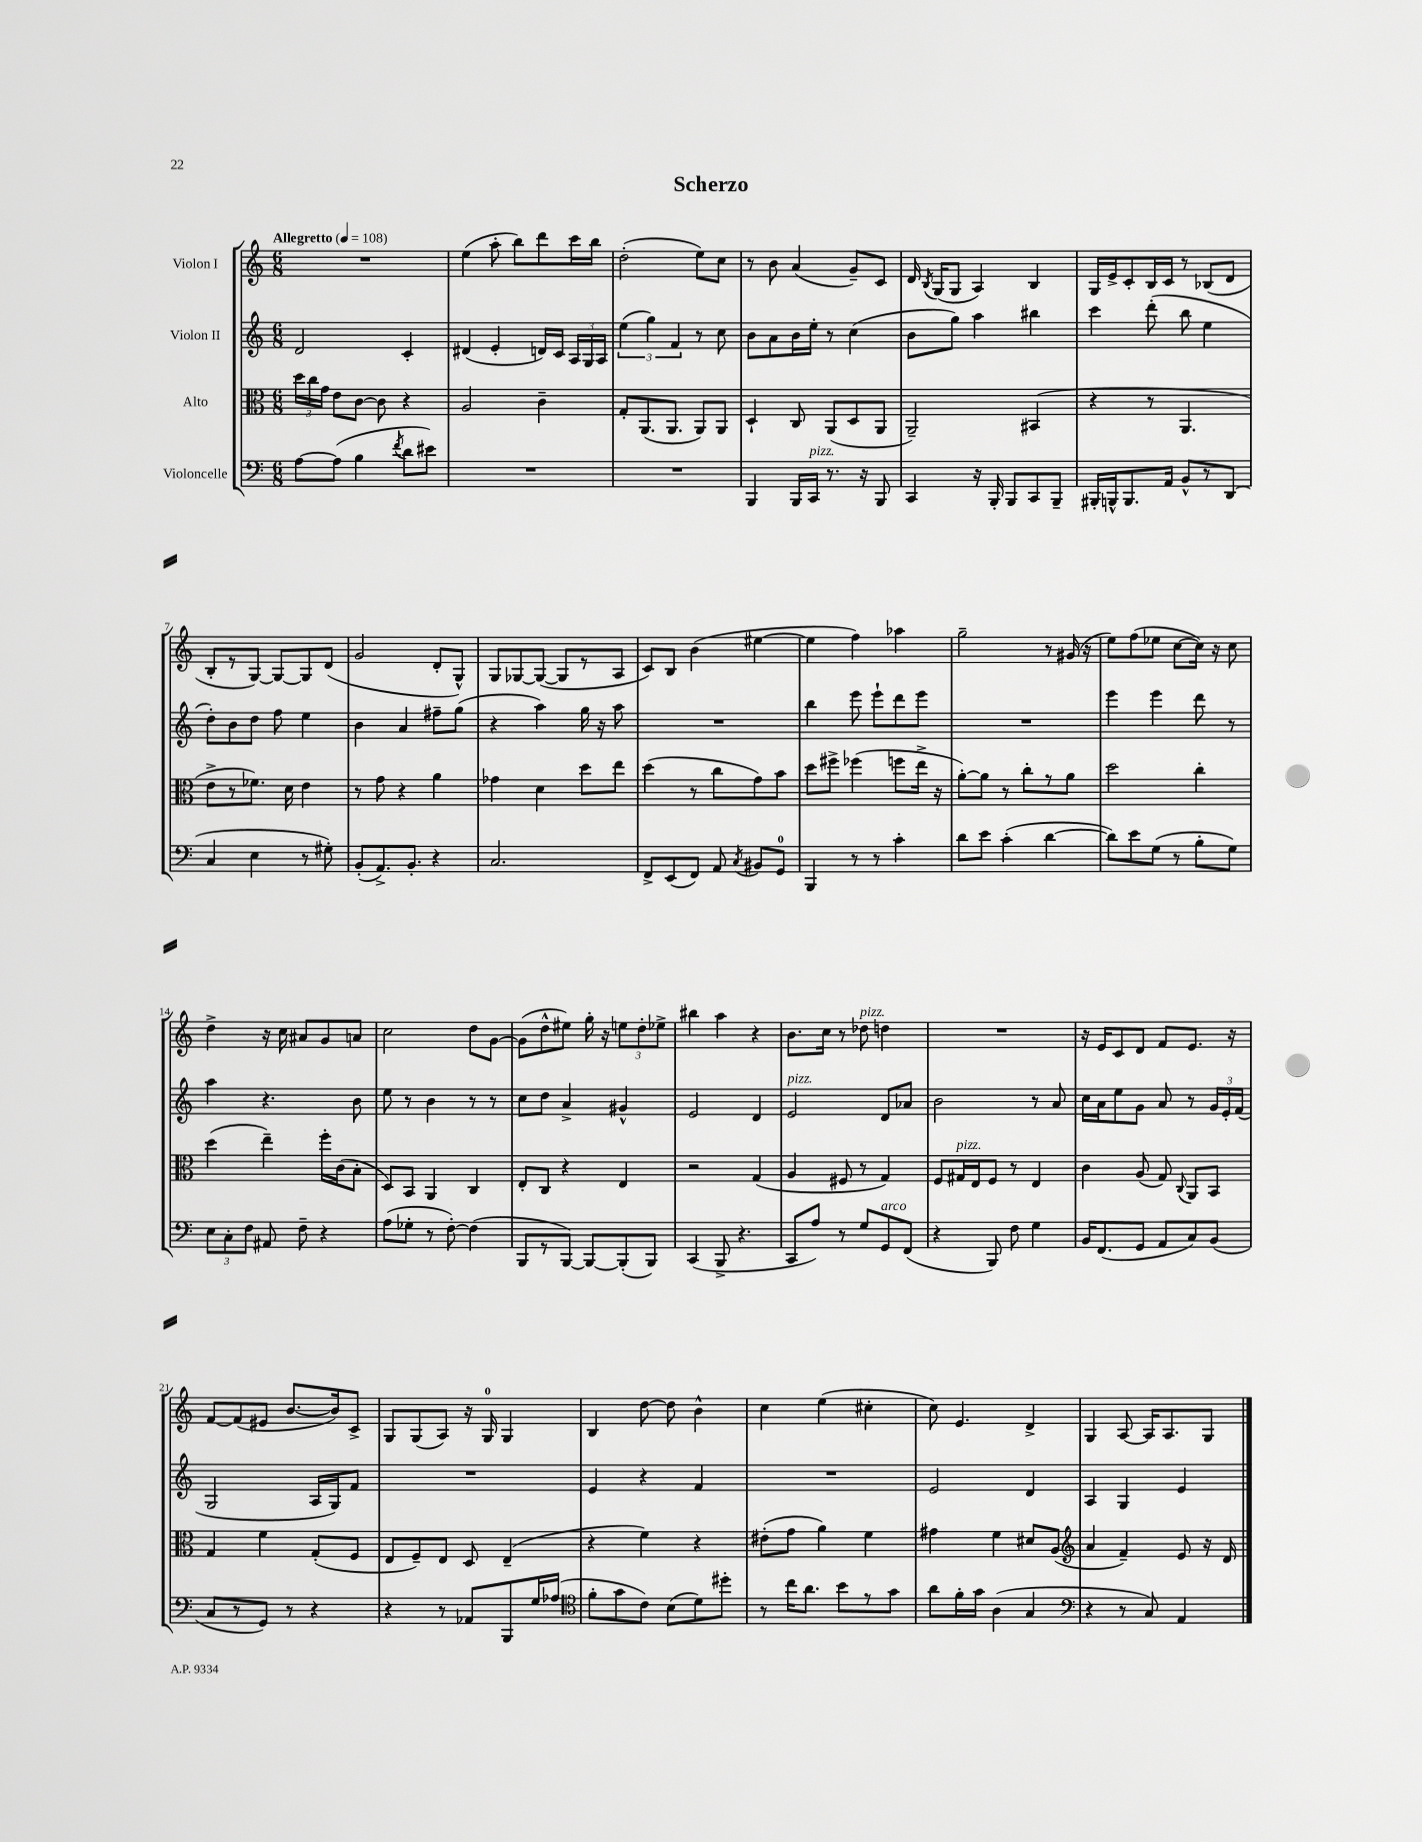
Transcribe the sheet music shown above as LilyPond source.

\header { title = "Scherzo" }
<<
\new StaffGroup <<
\new Staff = "s0" \with { instrumentName = "Violon I" } {
    \clef treble \key c \major \numericTimeSignature \time 6/8 \tempo "Allegretto" 4 = 108
    \autoBeamOff R2. |
    e''4( a''8-. b''8[) d'''8 c'''16 b''16] |
    d''2-.( e''8[) c''8] |
    r8 b'8 a'4( g'8[--) c'8] |
    d'16 \acciaccatura { b8 } g16[( g8] a4) b4 |
    g16[ e'16-> c'8-. b16 c'16] r8 bes8[( d'8] |
    b8[-. r8 g8]~) g8[~ g8 d'8]( |
    g'2 d'8[-. g8]-^) |
    g8[ ges8~ ges8]~( ges8[ r8 a8] |
    c'8[) b8] b'4( eis''4~ |
    eis''4 f''4) aes''4 |
    g''2-- r8 gis'16( r16 |
    e''8[) f''8( ees''8] c''8[~ c''16]) r16 c''8 |
    d''4-> r16 c''16 ais'8[ g'8 a'8] |
    c''2 d''8[ g'8]~ |
    g'8[( d''8-^ eis''8]) g''16-. r16 \tuplet 3/2 { e''8[ d''8-. ees''8]-> } |
    bis''4 a''4 r4 |
    b'8.[ c''16] r8 des''8^\markup { \italic "pizz." } d''4 |
    R2. |
    r16 e'16[ c'8 d'8] f'8[ e'8.] r16 |
    f'8[~ f'8( eis'8] b'8.[~ b'16) c'8]-> |
    g8[ g8( a8]) r16 g16-0 g4 |
    b4 d''8~ d''8 b'4-^ |
    c''4 e''4( cis''4-. |
    c''8) e'4. d'4-> |
    g4 a8~ a16[ a8. g8] \bar "|." |
}
\new Staff = "s1" \with { instrumentName = "Violon II" } {
    \clef treble \key c \major \numericTimeSignature \time 6/8
    \autoBeamOff d'2 c'4-. |
    dis'4( e'4-. d'16[) c'16] \tuplet 3/2 { a16[ g16 a16] } |
    \tuplet 3/2 { e''4( g''4) f'4 } r8 c''8 |
    b'8[ a'8 b'16 e''16]-. r8 c''4( |
    b'8[ g''8]) a''4 bis''4 |
    c'''4 d'''8-.( b''8 e''4 |
    d''8[-.) b'8 d''8] f''8 e''4 |
    b'4 a'4 fis''8[-- g''8]( |
    r4 a''4) g''16 r16 a''8 |
    R2. |
    b''4 e'''8 e'''8[-! d'''8 e'''8] |
    R2. |
    e'''4 e'''4 d'''8 r8 |
    a''4 r4. b'8 |
    e''8 r8 b'4 r8 r8 |
    c''8[ d''8] a'4-> gis'4-^ |
    e'2 d'4 |
    e'2^\markup { \italic "pizz." } d'8[ aes'8] |
    b'2 r8 a'8 |
    c''16[ a'16 e''8 g'8] a'8 r8 \tuplet 3/2 { g'16[ e'16-. f'16]( } |
    g2 a16[ g16) f'8] |
    R2. |
    e'4 r4 f'4 |
    R2. |
    e'2 d'4 |
    a4 g4 e'4 \bar "|." |
}
\new Staff = "s2" \with { instrumentName = "Alto" } {
    \clef alto \key c \major \numericTimeSignature \time 6/8
    \autoBeamOff \tuplet 3/2 { d''16[ c''16 g'16] } e'8[ c'8]~ c'8 r4 |
    a2 c'4-- |
    g8[-. a,8.( a,8.] a,8[) a,8] |
    d4-! c8 a,8[( d8 a,8] |
    a,2--) bis,4( |
    r4 r8 a,4. |
    e'8[-> r8 fes'8.]) d'16 e'4 |
    r8 g'8 r4 a'4 |
    ges'4 d'4 d''8[ e''8] |
    d''4( r8 c''8[ g'8) b'8] |
    d''8[ fis''8]-> fes''4( f''8[ e''16]-> r16 |
    a'8[~-.) a'8] r8 c''8[-. r8 a'8] |
    d''2 c''4-. |
    d''4( e''4--) f''16[-. c'16( b8]-. |
    d8[) b,8] a,4 c4 |
    e8[-. c8] r4 e4 |
    r2 g4( |
    a4 fis8 r8 g4) |
    f8[ gis16^\markup { \italic "pizz." } e16 f8] r8 e4 |
    c'4 a8( g8) \appoggiatura { c8 } a,8[ b,8] |
    g4 f'4 g8[-.( f8] |
    e8[ f8--) e8] d8 e4--( |
    r4 f'4) r4 |
    eis'8[-.( g'8] a'4) f'4 |
    gis'4 f'4 dis'8[ a8]( |
    \clef treble a'4 f'4--) e'8 r16 d'16 \bar "|." |
}
\new Staff = "s3" \with { instrumentName = "Violoncelle" } {
    \clef bass \key c \major \numericTimeSignature \time 6/8
    \autoBeamOff a8[~ a8]( b4 \acciaccatura { f'8 } d'8[ eis'8]) |
    R2. |
    R2. |
    b,,4 b,,16[ c,16]^\markup { \italic "pizz." } r8. r16 b,,8 |
    c,4 r16 b,,16-. b,,8[ c,8 b,,8]-- |
    bis,,16[-. b,,16-^ b,,8. a,16] b,8[-^ r8 d,8]( |
    c4 e4 r8 gis8-.) |
    b,8[-.( a,8.->) b,8.]-. r4 |
    c2. |
    f,8[-> e,8( f,8]) a,8 \acciaccatura { c8 } bis,8[ g,8]-0 |
    b,,4 r8 r8 c'4-. |
    d'8[ e'8] c'4-.( d'4~ |
    d'8[) e'8 g8]( r8 b8[-. g8]) |
    \tuplet 3/2 { e8[ c8-. f8] } ais,8 f8-- r4 |
    a8[( ges8]-. r8 f8~-.) f4( |
    b,,8[ r8 b,,8]~) b,,8[~ b,,8-.( b,,8]) |
    c,4( b,,8-> r4. |
    c,8[ a8]) r8 g8[ g,8^\markup { \italic "arco" } f,8]( |
    r4 b,,8) f8 g4 |
    b,16[ f,8.( g,8] a,8[ c8) b,8]( |
    c8[ r8 g,8]) r8 r4 |
    r4 r8 aes,8[ b,,8 g16 aes16]( |
    \clef tenor f'8[-. g'8 c'8]) b8[( d'8) dis''8]-. |
    r8 c''16[ a'8.] b'8[ r8 g'8] |
    a'8[ f'16-. g'16] a4( g4 |
    \clef bass r4 r8 c8) a,4 \bar "|." |
}
>>
>>
